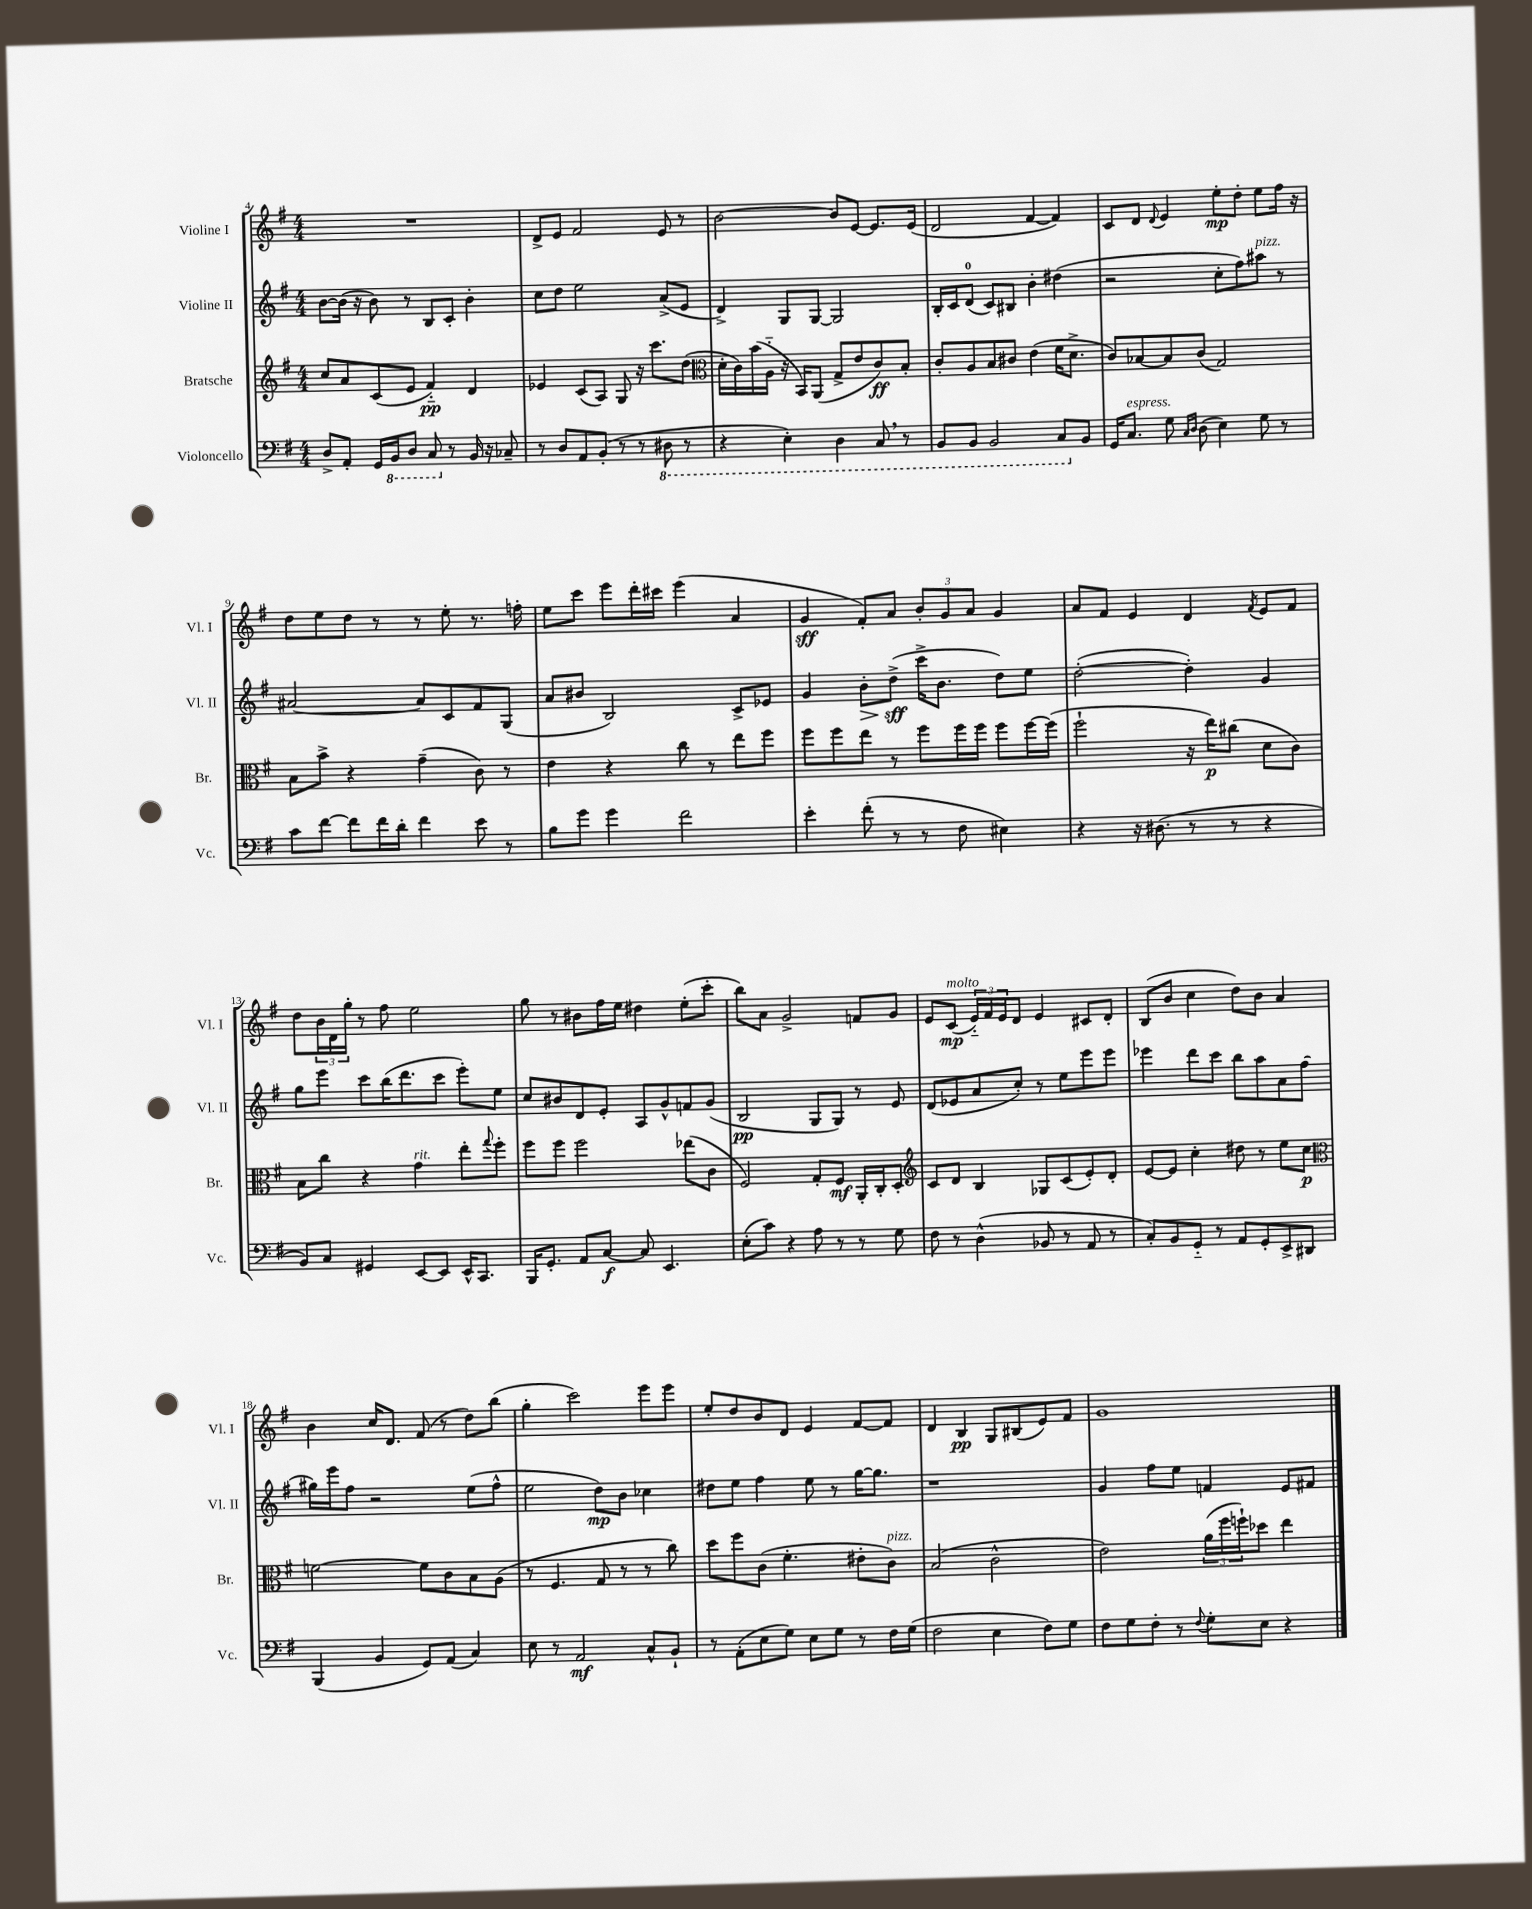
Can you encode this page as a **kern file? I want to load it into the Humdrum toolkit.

**kern	**kern	**kern	**kern
*staff4	*staff3	*staff2	*staff1
*clefF4	*clefG2	*clefG2	*clefG2
*k[f#]	*k[f#]	*k[f#]	*k[f#]
*M4/4	*M4/4	*M4/4	*M4/4
8D^	8cc	[8b	1r
8AA'	8a	(16b]	.
.	.	16r	.
16GG	(8c	8b)	.
16BBB	.	.	.
8DD	8e	8r	.
8CC	4f#'~)	8B	.
8r	.	8c'	.
16BB	4d	4b'	.
16r	.	.	.
8C-~	.	.	.
=	=	=	=
8r	4e-	8cc	8d^
8D	.	8dd	8e
8AA	(8c	2ee	2f#
(8BB'	8A)	.	.
8r	8G	.	.
8r	16r	.	.
.	8.ccc	.	.
8DD#	.	(8a^	8e
8r	(8dd	8e	8r
=	=	=	=
*	*clefC3	*	*
4r	16d'	4d^)	[2b
.	16c)	.	.
.	(16b	.	.
.	16A'~	.	.
4EE')	16r	8G	.
.	16BB)	.	.
.	(8AA	[8G	.
4DD	8G^	2G]	8b]
.	8e	.	[8e
8CC	8c)	.	8.e]
8r	8B'	.	.
.	.	.	(16e
=	=	=	=
8BBB	8c'	16B'	2d
.	.	16c	.
8BBB	8A	(8d	.
2BBB	8B	8c)	.
.	8c#	8B#	.
.	(4e	4b'	[4f#
8CC	16f#	(4dd#	4f#])
.	8.d^	.	.
8BB	.	.	.
=	=	=	=
16GG	8c)	2r	8c
8.C	.	.	.
.	[8B-	.	8d
.	.	.	8qqd
8G	8B-]	.	4e
16qqC	.	.	.
16qqD	.	.	.
(8D	(8c	.	.
4E)	2G)	8cc'	8ee'
.	.	8ff#)	8dd'
8G	.	8aa#	8ee
8r	.	8r	16ff#
.	.	.	16r
=	=	=	=
8c	8B	[2a#	8dd
[8f#	8b^	.	8ee
8f#]	4r	.	8dd
16f#	.	.	8r
16d'	.	.	.
4f#	(4g~	8a#]	8r
.	.	8c	8ee'
8e	8c)	8f#	8.r
8r	8r	(8G	.
.	.	.	16ff'
=	=	=	=
8B	4e	8a	8ee
8g	.	8b#	8ccc
4g	4r	2B)	8eee
.	.	.	16ddd'
.	.	.	16ccc#
2f#	8cc	.	(4eee
.	8r	.	.
.	8ee	8c^	4a
.	8ff#	8e-	.
=	=	=	=
4e'	8ff#	4g	4g
.	8ff#	.	.
(8f#'	8ee	8b'	8f#')
8r	8r	(8dd^	8a
8r	8ff#	16ccc^	12b'
.	.	8.b	.
.	.	.	12g
8F#	16ff#	.	.
.	.	.	12a
.	16ff#	.	.
4E#)	8ff#	8dd)	4g
.	[16ff#	8ee	.
.	(16ff#]	.	.
=	=	=	=
4r	2ff#`	([2dd'	8a
.	.	.	8f#
16r	.	.	4e
(8.D#	.	.	.
8r	16r	4dd'])	4d
.	16ee)	.	.
8r	(8cc#	.	.
.	.	.	8qf#
4r	8d	4g	8e
.	8c)	.	8f#
=	=	=	=
8BB)	8B	8gg	8dd
8C	8cc	8eee	24b
.	.	.	24d
.	.	.	24gg'
4GG#	4r	8ccc	8r
.	.	(16bb	8ff#
.	.	8.ddd	.
[8EE	4g	.	2ee
8EE]	.	8ccc	.
16EE^^	8ee'	8eee')	.
8.CC	.	.	.
.	8qqgg	.	.
.	8ff#'	8ee	.
=	=	=	=
16BBB	8ff#	8cc	8gg
8.GG'	.	.	.
.	8ff#	8b#	8r
8AA	2ff#	8d	8b#
[8C	.	8e'	16ff#
.	.	.	16ee
8C]	.	8A	4dd#
4.EE	.	8g^^	.
.	(8ee-	8f	(8ee'
.	8c	(8g	8ccc'
=	=	=	=
(8E'	2F#)	2B	8bb)
8c)	.	.	8a
4r	.	.	2g^
8A	8G'	8G	.
8r	8F#	8G)	.
8r	16AA'	8r	8f
.	16C'	.	.
8G	8D'	8e	8g
=	=	=	=
*	*clefG2	*	*
8F#	8c	(8d	8e
8r	8d	8e-	(8c
(4D^^	4B	8a	24e'~)
.	.	.	24f#
.	.	.	24e
.	.	8cc')	8d
8BB-	8G-	8r	4e
8r	(8c	8ee	.
8AA	8e')	8eee	8c#
8r	8d'	8eee	8d'
=	=	=	=
8C')	[8e	4eee-	(8B
8BB	8e]	.	8b
8GG'~	4cc'	8ddd	4cc
8r	.	8ccc	.
8AA	8dd#	8bb	8dd)
8GG'	8r	8aa	8b
8EE^	8ee	8a	4a
8DD#	8cc	(8ff#	.
=	=	=	=
*	*clefC3	*	*
(4BBB	[2f	16gg#)	4b
.	.	16eee	.
.	.	8ff#	.
4BB	.	2r	16cc
.	.	.	8.d
8GG)	8f]	.	(8f#
(8AA	8c	.	8r
4C)	8B	(8ee	8dd)
.	(8A	8ff#^^	(8bb
=	=	=	=
8E	8r	2ee	4gg'
8r	4.F#	.	.
2AA	.	.	2ccc)
.	8G	8dd)	.
.	8r	8b	.
8C^^	8r	4cc-	8eee
8BB`	8cc)	.	8eee
=	=	=	=
8r	8dd	8dd#	8ee'
(8AA'	8ff#	8ee	8dd
8E	(8c	4ff#	8b
8G)	4.f#'	.	8d
8E	.	8ee	4e
8G	.	8r	.
8r	8e#'	[16gg	[8f#
.	.	8.gg]	.
16F#	8c)	.	8f#]
(16G	.	.	.
=	=	=	=
2F#	(2B	1r	4d
.	.	.	4B
4E	2c^^	.	8G
.	.	.	(8B#
8F#)	.	.	8e)
8G	.	.	8f#
=	=	=	=
8F#	2e)	4g	1g
8G	.	.	.
8F#'	.	8ff#	.
8r	.	8ee	.
8qqF#	.	.	.
8G'	(24a	4f	.
.	24ff#	.	.
.	24ff`)	.	.
8E	8dd-	.	.
4r	4ee	8e	.
.	.	8f#	.
==	==	==	==
*-	*-	*-	*-
